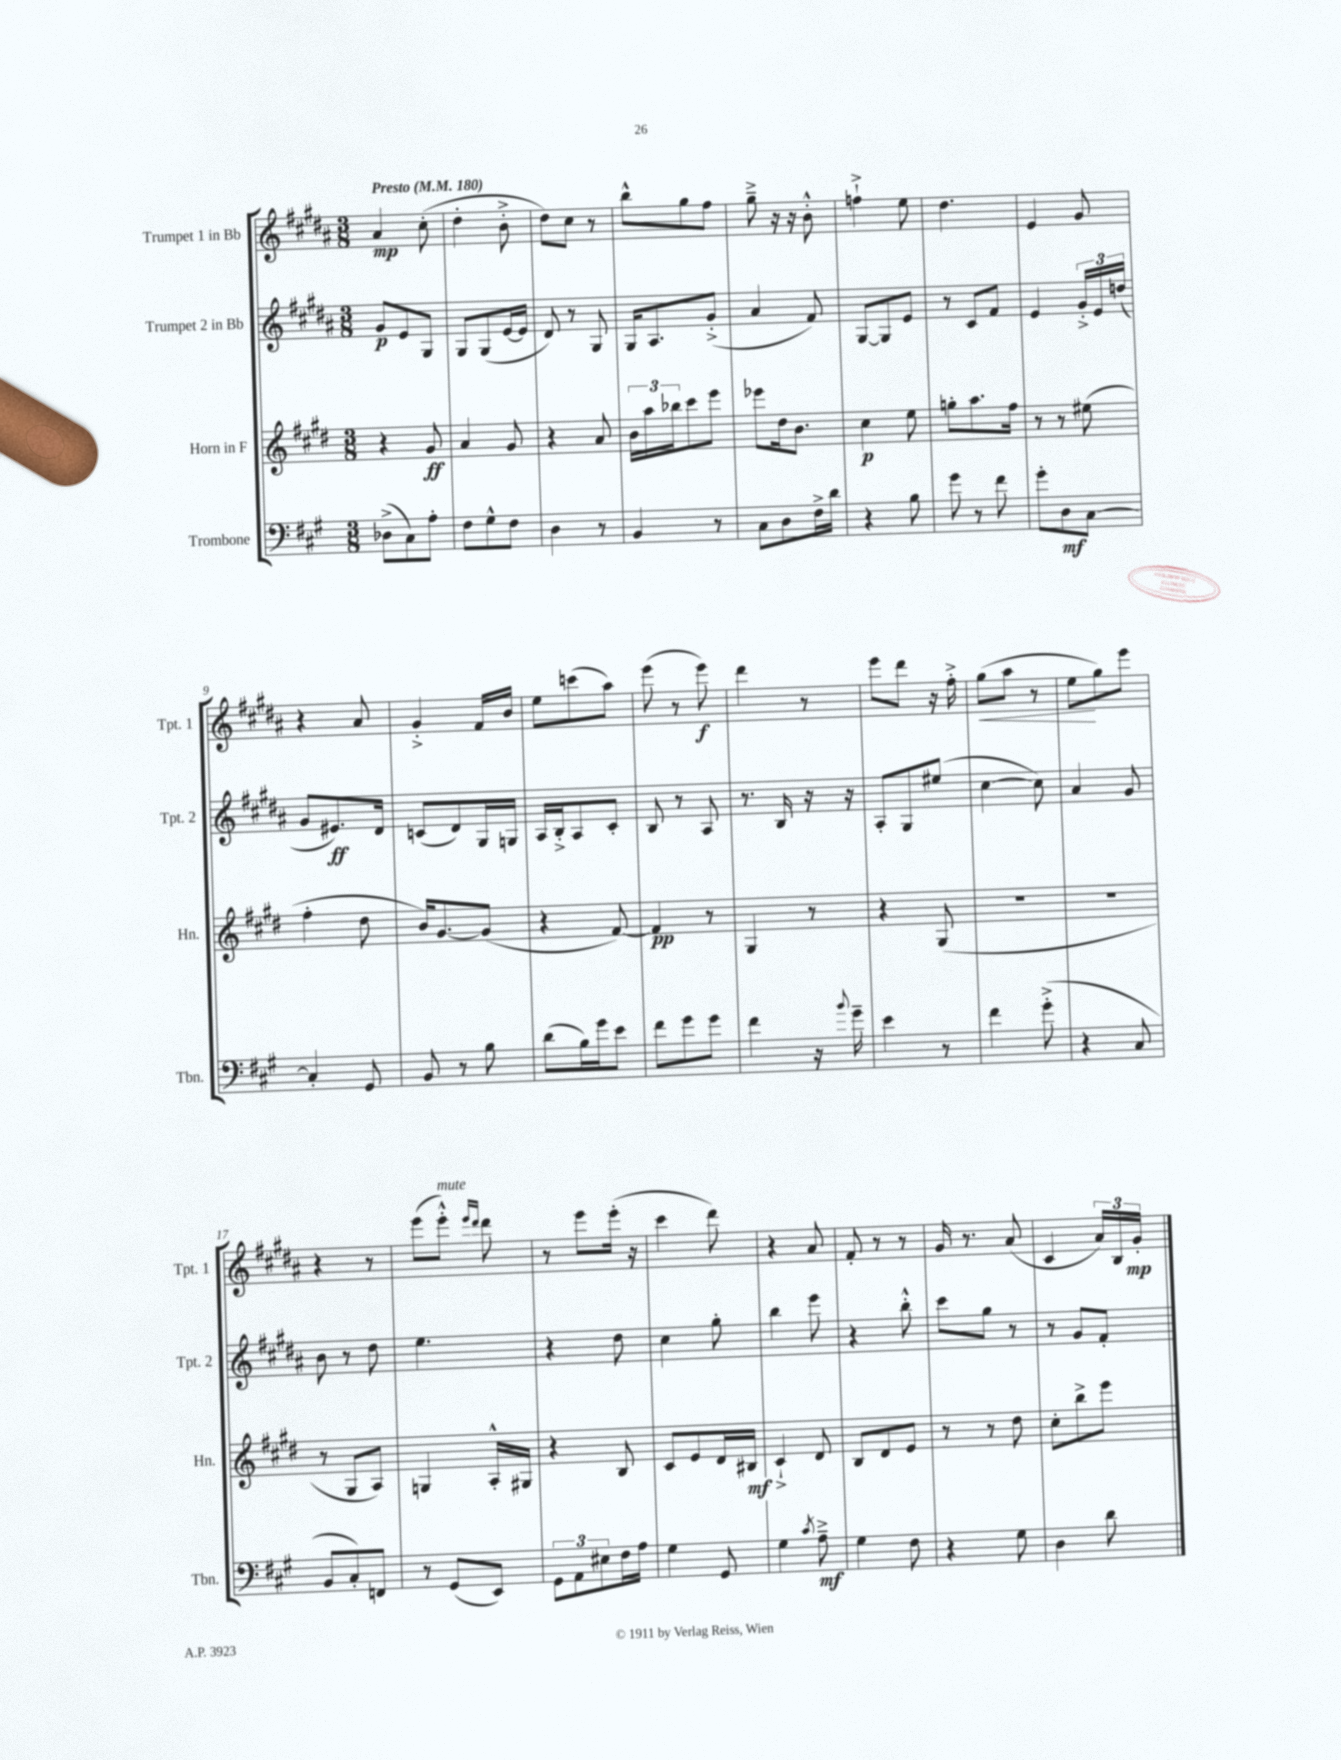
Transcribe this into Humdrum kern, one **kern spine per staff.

**kern	**kern	**kern	**kern
*staff4	*staff3	*staff2	*staff1
*clefF4	*clefG2	*clefG2	*clefG2
*k[f#c#g#]	*k[f#c#g#d#]	*k[f#c#g#d#a#]	*k[f#c#g#d#a#]
*M3/8	*M3/8	*M3/8	*M3/8
*MM180	*MM180	*MM180	*MM180
(8D-^	4r	8g#	4a#
8C#)	.	8e	.
8A'	8g#	8G#	(8cc#'
=	=	=	=
8F#	4a	8G#	4dd#'
8G#^^	.	(8G#	.
8F#	8g#	[16e	8b'^
.	.	16e]	.
=	=	=	=
4D	4r	8d#)	8dd#)
.	.	8r	8cc#
8r	8a	8G#	8r
=	=	=	=
4BB	24b	16G#	8bb^^
.	24aa	.	.
.	.	8.A#	.
.	24bb-	.	.
.	8ccc#	.	8gg#
8r	8eee	(8g#'^	8ff#
=	=	=	=
8C#	8eee-	4a#	8gg#~^
8D	16dd#	.	16r
.	8.b	.	16r
16F#^	.	8f#)	8b'^^
16d	.	.	.
=	=	=	=
4r	4cc#	[8G#	4ff`^
.	.	8G#]	.
8B	8ee	8e	8ee
=	=	=	=
8g#	8gg'	8r	4.dd#
8r	8.aa	8c#	.
8f#	.	8f#	.
.	16ff#	.	.
=	=	=	=
8g#'	8r	4e	4e
8D	8r	.	.
[8C#	(8ee#	24g#'^	8g#
.	.	24e	.
.	.	(24dd	.
=	=	=	=
4C#']	4ff#'	8g#	4r
.	.	8.e#)	.
8GG#	8dd#	.	8a#
.	.	16d#	.
=	=	=	=
8BB	16b)	(8c	4g#'^
.	[8.g#	.	.
8r	.	8d#)	.
8B	(8g#]	16G#	16f#
.	.	16G	16b
=	=	=	=
(8d	4r	16A#	8ee
.	.	16B'^	.
16B)	.	8A#	(8ccc
16g#	.	.	.
8e	[8f#)	8c#'	8aa#)
=	=	=	=
8f#	4f#]	8B	(8eee
8g#	.	8r	8r
8g#	8r	8A#	8eee)
=	=	=	=
4f#	4G#	8.r	4ddd#
.	.	16B	.
16r	8r	16r	8r
8qqb	.	.	.
16g#~	.	16r	.
=	=	=	=
4e	4r	8A#'	8eee
.	.	8G#	8ddd#
8r	(8G#	(8ee#	16r
.	.	.	16ff#'^
=	=	=	=
4f#	4.r	[4cc#	(8gg#
.	.	.	8aa#
(8g#'^	.	8cc#])	8r
=	=	=	=
4r	4.r	4a#	8ee
.	.	.	8gg#)
8C#	.	8g#	8eee
=	=	=	=
8BB	8r	8b	4r
8C#')	8G#	8r	.
8FF	8A)	8dd#	8r
=	=	=	=
8r	4G	4.ee	(8eee
(8GG#	.	.	8eee'^^)
.	.	.	16qqeee
.	.	.	16qqddd#
8EE)	16A'^^	.	8ddd#
.	16G#	.	.
=	=	=	=
12GG#	4r	4r	8r
12AA	.	.	.
.	.	.	8eee
12E#	.	.	.
16F#	8B	8dd#	(16eee'
16A	.	.	16r
=	=	=	=
4G#	8c#	4cc#	4ccc#
.	8e	.	.
8GG#	16d#	8gg#'	8ddd#)
.	16B#	.	.
=	=	=	=
4G#	4c#`^	4bb	4r
8qc#	.	.	.
8A~^	8d#	8eee	8a#
=	=	=	=
4G#	8B	4r	8f#'
.	8d#	.	8r
8F#	8e	8bb'^^	8r
=	=	=	=
4r	8r	8ccc#	16g#
.	.	.	8.r
.	8r	8gg#	.
8G#	8dd#	8r	(8a#
=	=	=	=
4D	8cc#'	8r	4c#
.	8bb^	8g#	.
8d	8eee	8f#'	24a#)
.	.	.	24B
.	.	.	24g#'
==	==	==	==
*-	*-	*-	*-
